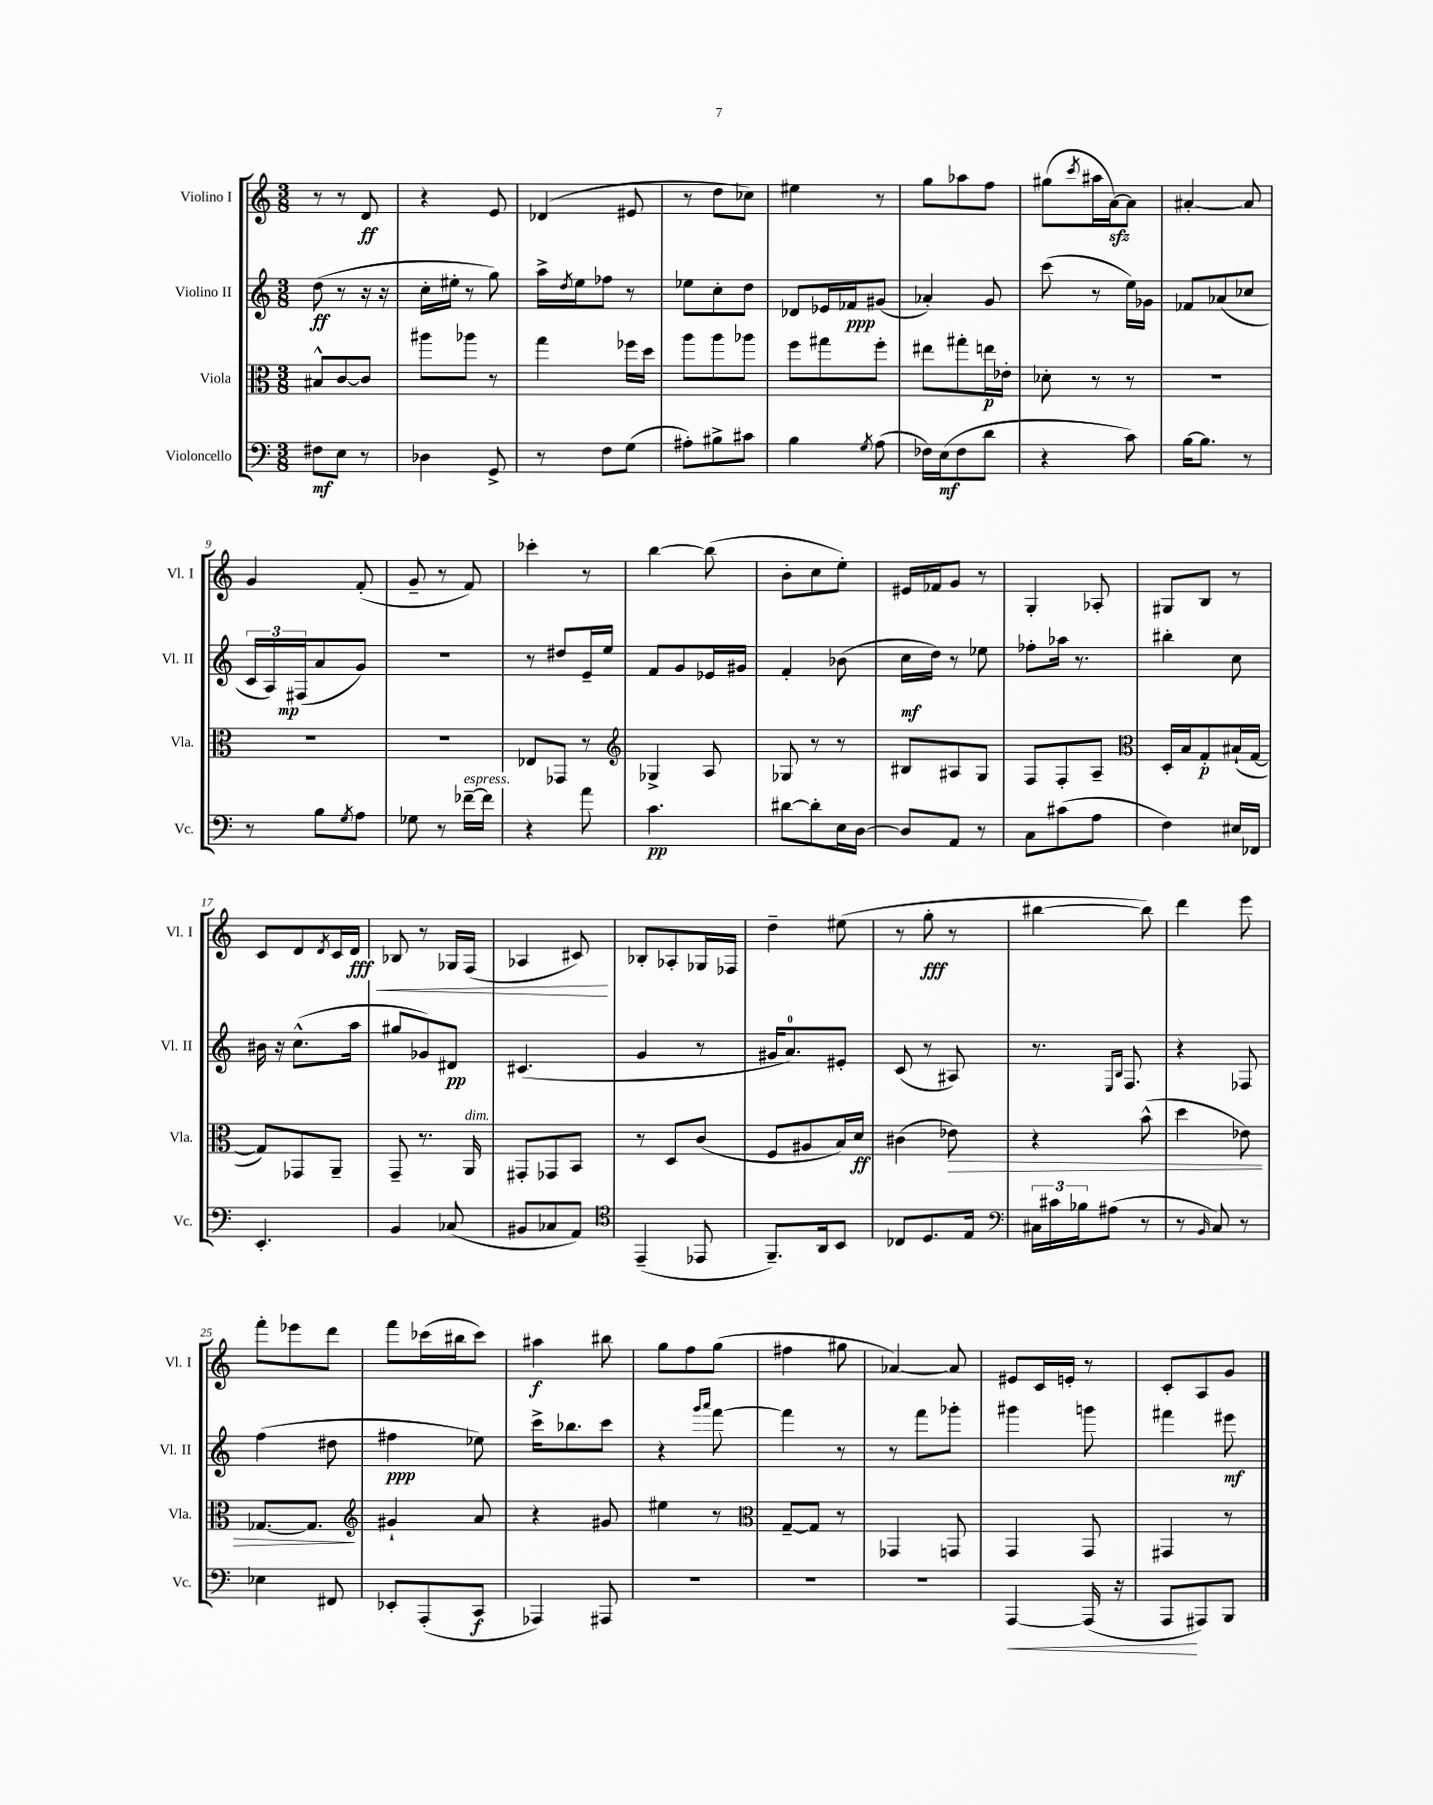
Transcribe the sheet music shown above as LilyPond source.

<<
\new StaffGroup <<
\new Staff = "s0" \with { instrumentName = "Violino I" shortInstrumentName = "Vl. I" } {
    \clef treble \key c \major \numericTimeSignature \time 3/8
    r8 r8 d'8\ff |
    r4 e'8 |
    des'4( eis'8 |
    r8 d''8 ces''8) |
    eis''4 r8 |
    g''8 aes''8 f''8 |
    gis''8( \acciaccatura { c'''8 } ais''16 a'16~\sfz) a'8 |
    ais'4~-. ais'8 |
    g'4 f'8-.( |
    g'8-- r8 f'8) |
    ces'''4-. r8 |
    b''4~ b''8( |
    b'8-. c''8 e''8-.) |
    eis'16 fes'16 g'8 r8 |
    g4-. aes8-. |
    gis8 b8 r8 |
    c'8 d'8 \acciaccatura { d'8 } c'16 d'16\fff\< |
    bes8 r8 ges16 f16( |
    aes4 cis'8\!) |
    bes8-. aes8-. ges16 fes16 |
    d''4-- eis''8( |
    r8 g''8-.\fff r8 |
    bis''4~ bis''8) |
    d'''4 e'''8 |
    f'''8-. ees'''8 d'''8 |
    f'''8 ces'''16( bis''16 ces'''8) |
    ais''4\f bis''8 |
    g''8 f''8 g''8( |
    fis''4 gis''8 |
    aes'4~) aes'8 |
    eis'8 c'16 e'16-. r8 |
    c'8-. a8 g'8 \bar "|." |
}
\new Staff = "s1" \with { instrumentName = "Violino II" shortInstrumentName = "Vl. II" } {
    \clef treble \key c \major \numericTimeSignature \time 3/8
    d''8\ff( r8 r16 r16 |
    c''16-. eis''16-. r8 g''8) |
    a''16-> \acciaccatura { d''8 } e''16 fes''8 r8 |
    ees''8 c''8-. d''8 |
    des'8 ees'16 fes'16\ppp gis'8( |
    aes'4-.) g'8 |
    c'''8( r8 e''16) ges'16 |
    fes'8 aes'8( ces''8 |
    \tuplet 3/2 { c'16 a16) fis16\mp( } a'8 g'8) |
    R4. |
    r8 dis''8 e'16-- e''16 |
    f'8 g'8 ees'16 gis'16 |
    f'4-. bes'8( |
    c''16\mf d''16) r8 ees''8 |
    fes''8-. aes''16 r8. |
    bis''4-. c''8 |
    bis'16 r16 c''8.-^( a''16 |
    gis''8 ges'8) dis'8\pp |
    cis'4.( |
    g'4 r8 |
    gis'16 a'8.-0) eis'8-. |
    c'8( r8 ais8) |
    r8. \grace { e16 b16 } f8. |
    r4 fes8 |
    f''4( dis''8 |
    fis''4\ppp ees''8) |
    c'''16-> bes''8. c'''8 |
    r4 \grace { g'''16 a'''16 } f'''8~ |
    f'''4 r8 |
    r8 f'''8 ges'''8-. |
    gis'''4 g'''8 |
    fis'''4 eis'''8\mf \bar "|." |
}
\new Staff = "s2" \with { instrumentName = "Viola" shortInstrumentName = "Vla." } {
    \clef alto \key c \major \numericTimeSignature \time 3/8
    bis8-^ c'8~ c'8 |
    ais''8 aes''8 r8 |
    g''4 fes''16 d''16 |
    a''8 a''8 aes''8 |
    f''8 gis''8 f''8-. |
    eis''8 gis''8-. e''16\p ees'16-. |
    des'8-. r8 r8 |
    R4. |
    R4. |
    R4. |
    ees8 ges,8 r8 |
    \clef treble ges4-> a8 |
    ges8 r8 r8 |
    bis8 ais8 g8 |
    f8 f8-. a8-- |
    \clef alto d16-. b16 g8-.\p bis16-!( g16~ |
    g8) ges,8 a,8-- |
    g,8-- r8. a,16^\markup { \italic "dim." } |
    gis,8-. ges,8 b,8 |
    r8 d8 c'8( |
    f8 ais8 b16) d'16\ff |
    cis'4( ees'8\>) |
    r4 b'8-^( |
    d''4 ees'8) |
    ges8.~ ges8.\! |
    \clef treble gis'4-! a'8 |
    r4 gis'8 |
    eis''4 r8 |
    \clef alto g8~-- g8 r8 |
    ges,4 g,8 |
    g,4 g,8 |
    gis,4 r8 \bar "|." |
}
\new Staff = "s3" \with { instrumentName = "Violoncello" shortInstrumentName = "Vc." } {
    \clef bass \key c \major \numericTimeSignature \time 3/8
    fis8\mf e8 r8 |
    des4 g,8-> |
    r8 f8 g8( |
    ais8-.) bis8-> cis'8 |
    b4 \acciaccatura { g8 } a8( |
    fes16) e16\mf( fes8 d'8 |
    r4 c'8) |
    b16~ b8. r8 |
    r8 b8 \acciaccatura { g8 } a8 |
    ges8 r8 fes'16~--^\markup { \italic "espress." } fes'16 |
    r4 a'8 |
    c'4.\pp |
    dis'8~ dis'8-. e16 d16~ |
    d8 a,8 r8 |
    c8 cis'8( a8 |
    f4) eis16 fes,16 |
    e,4.-. |
    b,4 ces8( |
    bis,8 ces8 a,8) |
    \clef tenor e,4--( ees,8 |
    f,8.--) a,16 b,8 |
    ces8 d8. e16 |
    \clef bass \tuplet 3/2 { cis16 cis'16 bes16 } ais8( r8 |
    r8 \grace { b,16 } c8) r8 |
    ees4 fis,8 |
    ees,8-. a,,8-.( c,8\f |
    aes,,4) ais,,8 |
    R4. |
    R4. |
    R4. |
    a,,4~\< a,,16( r16 |
    a,,8\! ais,,8) b,,8 \bar "|." |
}
>>
>>
